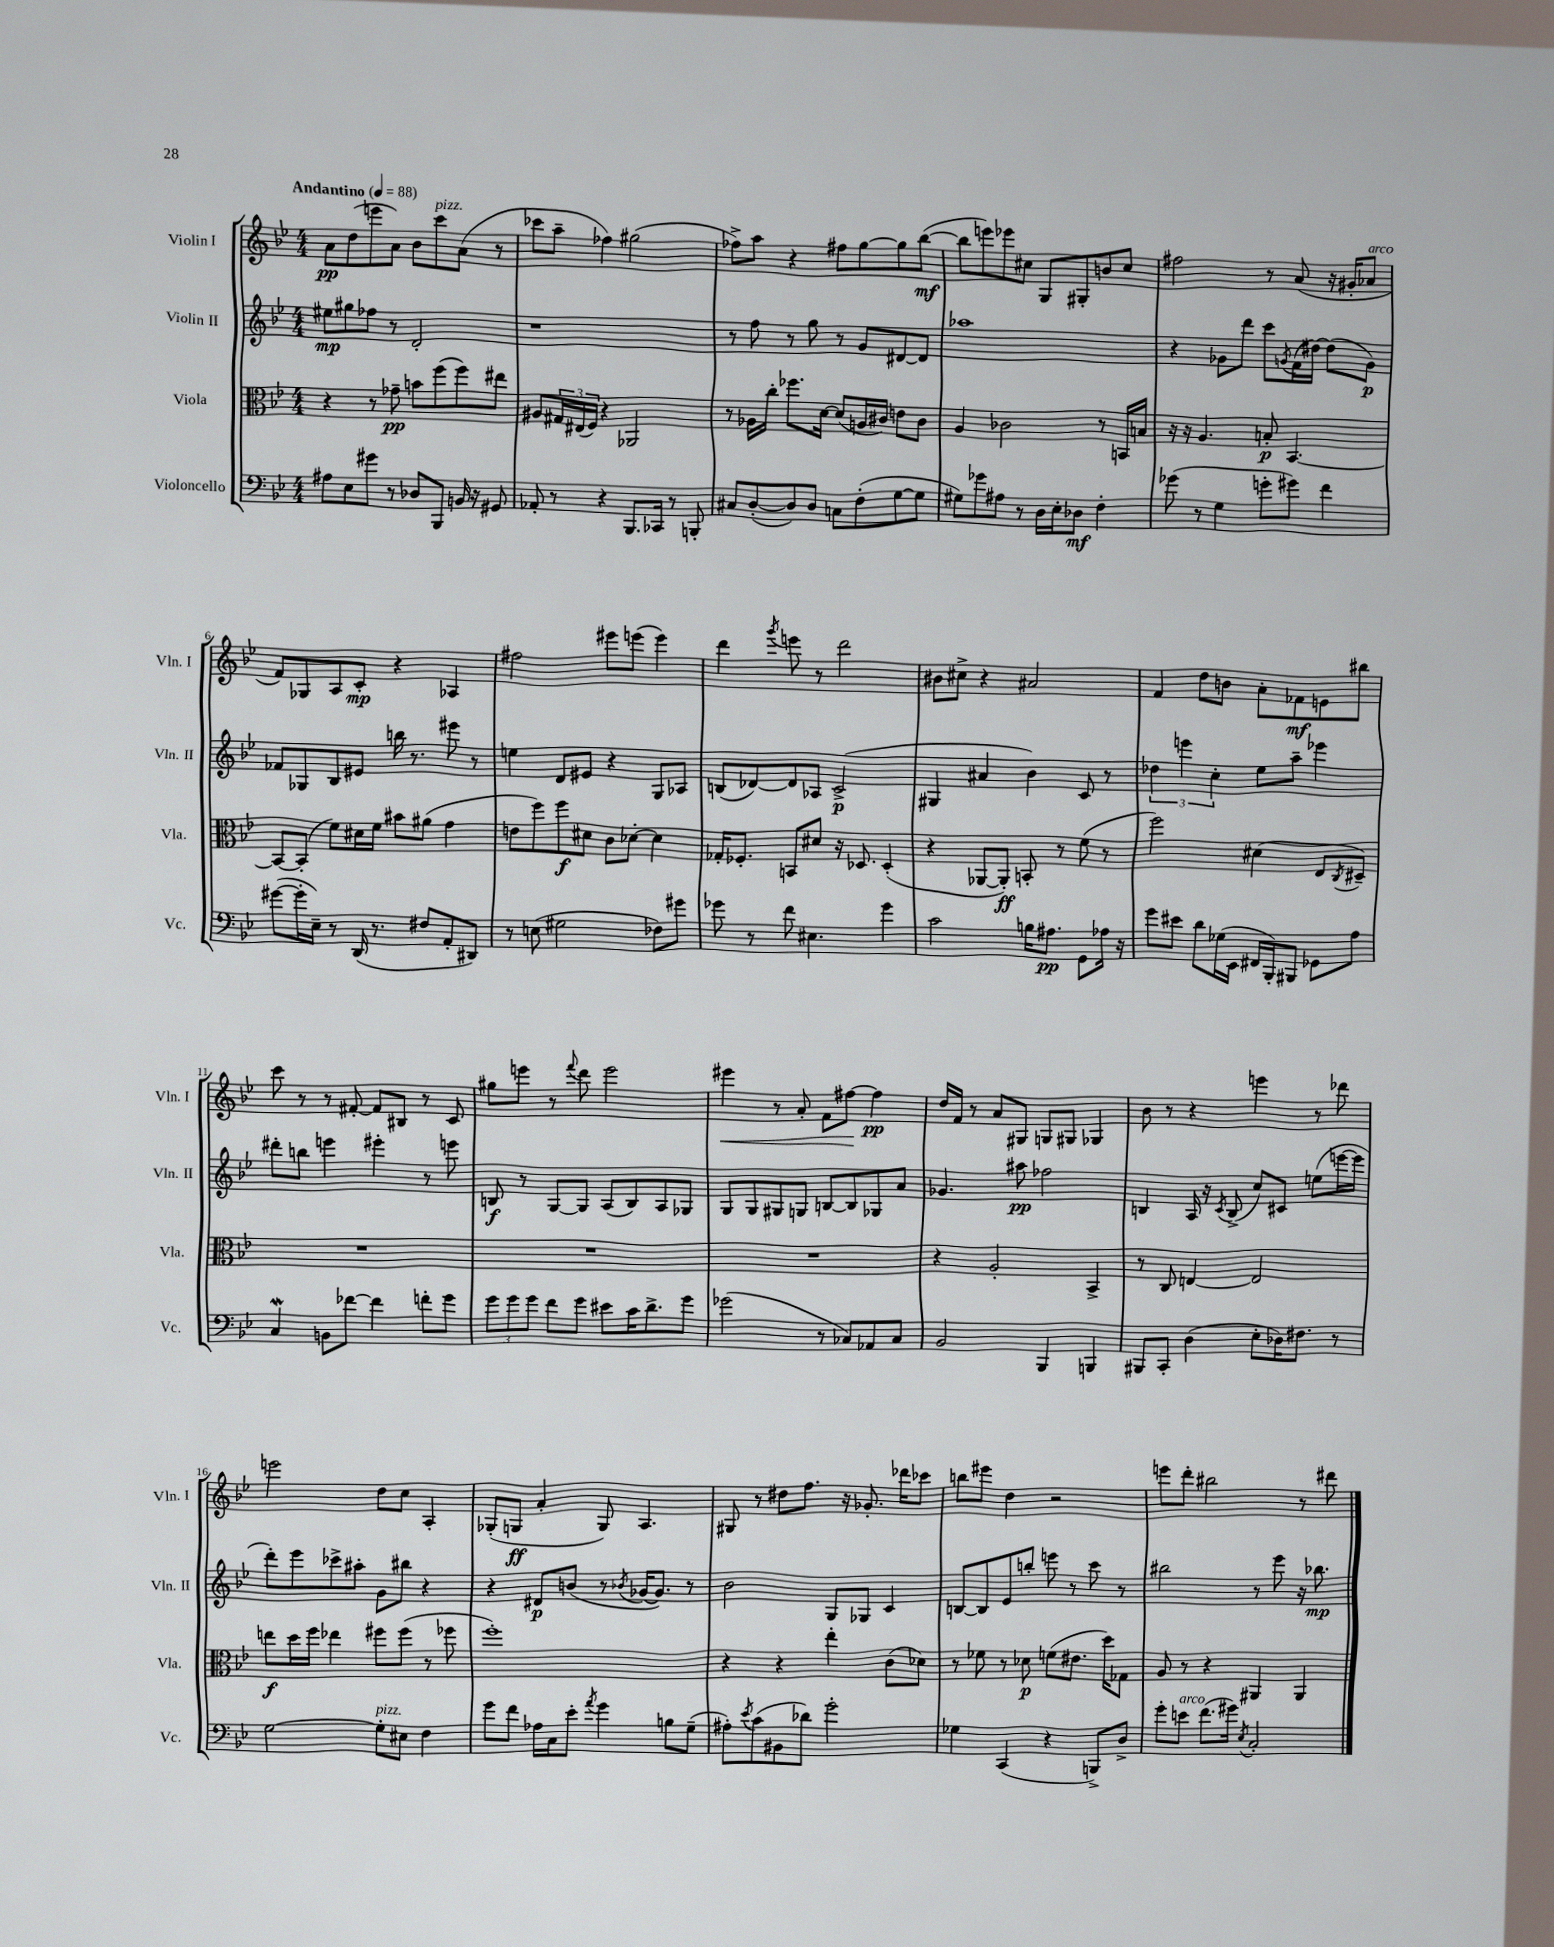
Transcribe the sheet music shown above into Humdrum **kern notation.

**kern	**dynam	**kern	**dynam	**kern	**dynam	**kern	**dynam
*part4	*part4	*part3	*part3	*part2	*part2	*part1	*part1
*staff4	*staff4	*staff3	*staff3	*staff2	*staff2	*staff1	*staff1
*I"Violoncello	*	*I"Viola	*	*I"Violin II	*	*I"Violin I	*
*I'Vc.	*	*I'Vla.	*	*I'Vln. II	*	*I'Vln. I	*
*clefF4	*	*clefC3	*	*clefG2	*	*clefG2	*
*k[b-e-]	*	*k[b-e-]	*	*k[b-e-]	*	*k[b-e-]	*
*M4/4	*	*M4/4	*	*M4/4	*	*M4/4	*
*MM88	*	*MM88	*	*MM88	*	*MM88	*
=1	=1	=1	=1	=1	=1	=1	=1
!	!	!	!	!	!	!LO:TX:a:B:t=Andantino	!
8A#X\L	.	4r	.	8ee#X\L	mp	8a\L	pp
8E-\	.	.	.	8gg#X\	.	(8dd\	.
8g#X\J	.	8r	.	8ff-X\J	.	8eeen\	.
8r	.	8g-X~\	pp	8r	.	8a\J)	.
8D-X/L	.	8bn\L	.	2d'/	.	8b-\L	.
!	!	!	!	!	!	!LO:TX:a:i:t=pizz.	!
8BBB-/J	.	(8ff\	.	.	.	8ccc\	.
16BBn/	.	8ff\)	.	.	.	(8a\J	.
16r	.	.	.	.	.	.	.
8GG#X/	.	8ee#X\J	.	.	.	8r	.
=2	=2	=2	=2	=2	=2	=2	=2
8AA-X'/	.	8A#X/L	.	1r	.	8ccc-X\L	.
8r	.	24G#X/L	.	.	.	8aa~\J	.
.	.	(24E#X/	.	.	.	.	.
.	.	24F/JJ)	.	.	.	.	.
4r	.	4r	.	.	.	4ff-X\)	.
8.BBB-/L	.	2AA-X/	.	.	.	(2gg#X\	.
16CC-X/Jk	.	.	.	.	.	.	.
8r	.	.	.	.	.	.	.
8BBBn'/	.	.	.	.	.	.	.
=3	=3	=3	=3	=3	=3	=3	=3
8C#X/L	.	8r	.	8r	.	8ff-X^\L)	.
([8D'/	.	16A-X\LL	.	8ff\	.	8aa\J	.
.	.	16cc'\JJ	.	.	.	.	.
8D/])	.	8.ff-X\L	.	8r	.	4r	.
8D/J	.	.	.	8gg\	.	.	.
.	.	[16d\Jk	.	.	.	.	.
8Cn\L	.	(8d/L]	.	8r	.	8ff#X\L	.
(8F'\	.	16An/L	.	8g/L	.	[8gg\	.
.	.	16c#X/JJ)	.	.	.	.	.
[8G\	.	8en\L	.	[8d#X/	.	8gg\]	.
8G\J]	.	8c#\J	.	8d#/J]	.	([8bb-\J	mf
=4	=4	=4	=4	=4	=4	=4	=4
8G#X\L)	.	4A/	.	1aa-X	.	8bb-\L]	.
8g-X\	.	.	.	.	.	8eeen\)	.
8A#X\J	.	2c-X\	.	.	.	8eee-X\	.
8r	.	.	.	.	.	8cc#X\J	.
16D\LL	.	.	.	.	.	8G/L	.
16E-'\J	.	.	.	.	.	.	.
8D-X\J	mf	.	.	.	.	8G#X'/	.
4F'\	.	8r	.	.	.	8bn/	.
.	.	16BBn/LL	.	.	.	8cc#/J	.
.	.	16Bn/JJ	.	.	.	.	.
=5	=5	=5	=5	=5	=5	=5	=5
(8g-X\	.	16r	.	4r	.	2ff#X\	.
.	.	16r	.	.	.	.	.
8r	.	4.A/	.	.	.	.	.
4G\	.	.	.	8g-X\L	.	.	.
.	.	.	.	8ddd\J	.	.	.
8gn'\L	.	8Bn'/	p	8ccc\L	.	8r	.
.	.	.	.	8qgn/	.	.	.
8g#X\J)	.	[4.BB-/	.	(16f\L	.	(8a/	.
.	.	.	.	[16dd#X\JJ)	.	.	.
4f\	.	.	.	(8dd#\L]	.	16r	.
.	.	.	.	.	.	16g#X'/KL	.
!	!	!	!	!	!	!LO:TX:a:i:t=arco	!
.	.	.	.	8g\J)	p	8a-X/J	.
!!LO:LB:g=z
=6	=6	=6	=6	=6	=6	=6	=6
([8g#X\L	.	8BB-/L_	.	8f-X/L	.	8f/L)	.
16g#'\L]	.	(8BB-'/J]	.	8G-X/	.	8G-X/	.
16E-~\JJ)	.	.	.	.	.	.	.
8r	.	8f\L)	.	8B-/	.	8A/	.
(16DD/	.	16d#X\L	.	8e#X/J	.	8c'/J	mp
8.r	.	16f\JJ	.	.	.	.	.
.	.	8b#X\L	.	16bbn\	.	4r	.
.	.	.	.	8.r	.	.	.
8F#X/L	.	(8a#X\J	.	.	.	.	.
8AA'/	.	4g\	.	8eee#X\	.	4A-X/	.
8DD#X/J)	.	.	.	8r	.	.	.
=7	=7	=7	=7	=7	=7	=7	=7
8r	.	8en\L	.	4een\	.	2ff#X\	.
(8En\	.	8ff\)	.	.	.	.	.
2G#X\	.	8ff\	f	8d/L	.	.	.
.	.	8d#X\J	.	8e#X/J	.	.	.
.	.	8c\L	.	4r	.	8eee#X\L	.
.	.	[8d-X'\J	.	.	.	(8eeen\J	.
8F-X\L)	.	4d-\]	.	8G/L	.	4eee\)	.
8g#X\J	.	.	.	8A-X/J	.	.	.
=8	=8	=8	=8	=8	=8	=8	=8
8g-X\	.	16G-X'/KL	.	(8Bn/L	.	4ddd\	.
.	.	8.F-X'/J	.	.	.	.	.
8r	.	.	.	[8d-X/)	.	.	.
.	.	.	.	.	.	8qggg/	.
8f\	.	8BBn/L	.	8d-/]	.	8eeen\	.
4.E#X\	.	8d#X/J	.	8A-X/J	.	8r	.
.	.	16r	.	(2c^/	p	2ddd\	.
.	.	8.D-X/	.	.	.	.	.
4g-\	.	(4D-'/	.	.	.	.	.
=9	=9	=9	=9	=9	=9	=9	=9
2c\	.	4r	.	4G#X/	.	8b#X\L	.
.	.	.	.	.	.	8cc#X^\J	.
.	.	[8AA-X/L	.	4a#X/	.	4r	.
.	.	8AA-'/J])	ff	.	.	.	.
16Bn\KL	.	8BBn'/	.	4b-\)	.	2a#X/	.
8.A#X\J	pp	.	.	.	.	.	.
.	.	8r	.	.	.	.	.
8GG\L	.	(8f\	.	8c/	.	.	.
16A-X\Jk	.	8r	.	8r	.	.	.
16r	.	.	.	.	.	.	.
=10	=10	=10	=10	=10	=10	=10	=10
8g\L	.	2ff\)	.	6dd-X\	.	4f/	.
8e#X\J	.	.	.	.	.	.	.
.	.	.	.	6eeen\	.	.	.
8d\L	.	.	.	.	.	8dd\L	.
.	.	.	.	6cc'\	.	.	.
(16G-X\L	.	.	.	.	.	8bn\J	.
16EE-\JJ	.	.	.	.	.	.	.
16FF#X/LL	.	(4d#X\	.	8ee-\L	.	8a'\L	.
16BBB-'/J)	.	.	.	.	.	.	.
8BBB#X/J	.	.	.	8aa~\J	.	8f-X\	mf
8GG-X\L	.	8E-/L	.	4eee-X\	.	8en\	.
.	.	8qC/	.	.	.	.	.
8A\J	.	8D#X~/J)	.	.	.	8bb#X\J	.
!!LO:LB:g=z
=11	=11	=11	=11	=11	=11	=11	=11
4CW/	.	1r	.	8ddd#X'\L	.	8ccc\	.
.	.	.	.	8bbn\J	.	8r	.
8BBn\L	.	.	.	4eeen\	.	8r	.
[8f-X\J	.	.	.	.	.	[8f#X'/	.
4f-\]	.	.	.	4eee#X'\	.	8f#/L]	.
.	.	.	.	.	.	8B#X/J	.
8fn'\L	.	.	.	8r	.	8r	.
8g\J	.	.	.	8eeen\	.	8c/	.
=12	=12	=12	=12	=12	=12	=12	=12
12g\L	.	1r	.	8Bn/	f	8gg#X\L	.
12g\	.	.	.	.	.	.	.
.	.	.	.	8r	.	8eeen\J	.
12g\J	.	.	.	.	.	.	.
8f\L	.	.	.	[8G/L	.	8r	.
.	.	.	.	.	.	8qqfff/	.
8g\J	.	.	.	8G/J]	.	8ddd\	.
8e#X\L	.	.	.	(8A/L	.	2eee\	.
16c\K	.	.	.	8B/)	.	.	.
8.d^\	.	.	.	.	.	.	.
.	.	.	.	8A/	.	.	.
8g\J	.	.	.	8G-X/J	.	.	.
=13	=13	=13	=13	=13	=13	=13	=13
!	!	!	!	!	!	!	!LO:HP:b
(2g-X\	.	1r	.	8G/L	.	4eee#X\	<
.	.	.	.	8G/	.	.	.
.	.	.	.	8G#X/	.	8r	.
.	.	.	.	8Gn/J	.	8a'/	.
8r	.	.	.	[8Bn/L	.	8f\L	.
8C-X/L)	.	.	.	8B/]	.	[8ff#X\J	.
8AA-X/	.	.	.	8G-X/	.	4ff#\]	[ pp
8C-/J	.	.	.	8a/J	.	.	.
=14	=14	=14	=14	=14	=14	=14	=14
2BB-/	.	4r	.	4.g-X/	.	16dd/LL	.
.	.	.	.	.	.	16f/JJ	.
.	.	.	.	.	.	8r	.
.	.	2A'/	.	.	.	8a/L	.
.	.	.	.	8aa#X\	pp	8G#X/J	.
4BBB-/	.	.	.	2ff-X\	.	8Gn/L	.
.	.	.	.	.	.	8G#X/J	.
4BBBn/	.	4BB-^/	.	.	.	4G-X/	.
=15	=15	=15	=15	=15	=15	=15	=15
8BBB#X/L	.	8r	.	4Bn/	.	8b-\	.
8CC'/J	.	8C/	.	.	.	8r	.
(4D\	.	[4En/	.	16A/	.	4r	.
.	.	.	.	16r	.	.	.
.	.	.	.	8qc/	.	.	.
.	.	.	.	(8B^/	.	.	.
8E-'\L	.	2E/]	.	8cc/L)	.	4eeen\	.
16D-X\K)	.	.	.	8c#X/J	.	.	.
8.F#X\J	.	.	.	.	.	.	.
.	.	.	.	(8een\L	.	8r	.
8r	.	.	.	[16eeen\L	.	8ddd-X\	.
.	.	.	.	16eee\JJ]	.	.	.
!!LO:LB:g=z
=16	=16	=16	=16	=16	=16	=16	=16
[2G\	.	8een\L	f	8ddd'\L)	.	2eeen\	.
.	.	16dd\L	.	8eee-\	.	.	.
.	.	16ff\JJ	.	.	.	.	.
.	.	4ee-X\	.	8ccc-X^\	.	.	.
.	.	.	.	8aa#X'\J	.	.	.
!LO:TX:a:i:t=pizz.	!	!	!	!	!	!	!
8G'\L]	.	8ff#X\L	.	8g\L	.	8dd\L	.
8E#X\J	.	(8ff#\J	.	8bb#X\J	.	8cc\J	.
4F\	.	8r	.	4r	.	4A'/	.
.	.	8ff-X\	.	.	.	.	.
=17	=17	=17	=17	=17	=17	=17	=17
8g\L	.	1ff')	.	4r	.	(8G-X'/L	.
8f\J	.	.	.	.	.	8Gn/J	ff
16A-X\LL	.	.	.	8d#X/L	p	4a'/	.
16C\J	.	.	.	.	.	.	.
8e-'\J	.	.	.	(8bn/J	.	.	.
8qa/	.	.	.	.	.	.	.
4g\	.	.	.	8r	.	8G/)	.
.	.	.	.	8qb-X/	.	.	.
.	.	.	.	[16g-X/KL	.	4.A/	.
.	.	.	.	8.g-/J])	.	.	.
8Bn\L	.	.	.	.	.	.	.
(8G~\J	.	.	.	8r	.	.	.
=18	=18	=18	=18	=18	=18	=18	=18
8A#X'\L)	.	4r	.	2b-\	.	8G#X/	.
8qe-/	.	.	.	.	.	.	.
(8c\	.	.	.	.	.	8r	.
8BB#X\	.	4r	.	.	.	8dd#X\L	.
8d-X\J)	.	.	.	.	.	8.ff\J	.
2g'\	.	4ee-'\	.	8G/L	.	.	.
.	.	.	.	.	.	16r	.
.	.	.	.	8G-X/J	.	8.g-X'/	.
.	.	(8c\L	.	4c/	.	.	.
.	.	.	.	.	.	16ddd-X\KL	.
.	.	8d-X\J)	.	.	.	8ccc-X\J	.
=19	=19	=19	=19	=19	=19	=19	=19
4G-X\	.	8r	.	[8Bn/L	.	8bbn\L	.
.	.	8f-X\	.	8B/]	.	8eee#X\J	.
(4CC/	.	8r	.	8e-/	.	4dd\	.
.	.	8d-X\	p	8bbn'/J	.	.	.
4r	.	(8fn\L	.	8eeen\	.	2r	.
.	.	8.e#X\J	.	8r	.	.	.
8BBBn^/L)	.	.	.	8ccc\	.	.	.
.	.	16dd\KL)	.	.	.	.	.
8D^/J	.	8G-X\J	.	8r	.	.	.
=20	=20	=20	=20	=20	=20	=20	=20
8g'\L	.	8A/	.	2bb#X\	.	8eeen\L	.
!LO:TX:a:i:t=arco	!	!	!	!	!	!	!
8en\J	.	8r	.	.	.	8ddd'\J	.
(8.f\L	.	4r	.	.	.	2bb#X\	.
16g#X\Jk)	.	.	.	.	.	.	.
8qE-/	.	.	.	.	.	.	.
2C'/	.	4AA#X/	.	8r	.	.	.
.	.	.	.	8eee-\	.	.	.
.	.	4AA#/	.	16r	.	8r	.
.	.	.	.	8.bb-X\	mp	.	.
.	.	.	.	.	.	8ddd#X\	.
==	==	==	==	==	==	==	==
*-	*-	*-	*-	*-	*-	*-	*-
